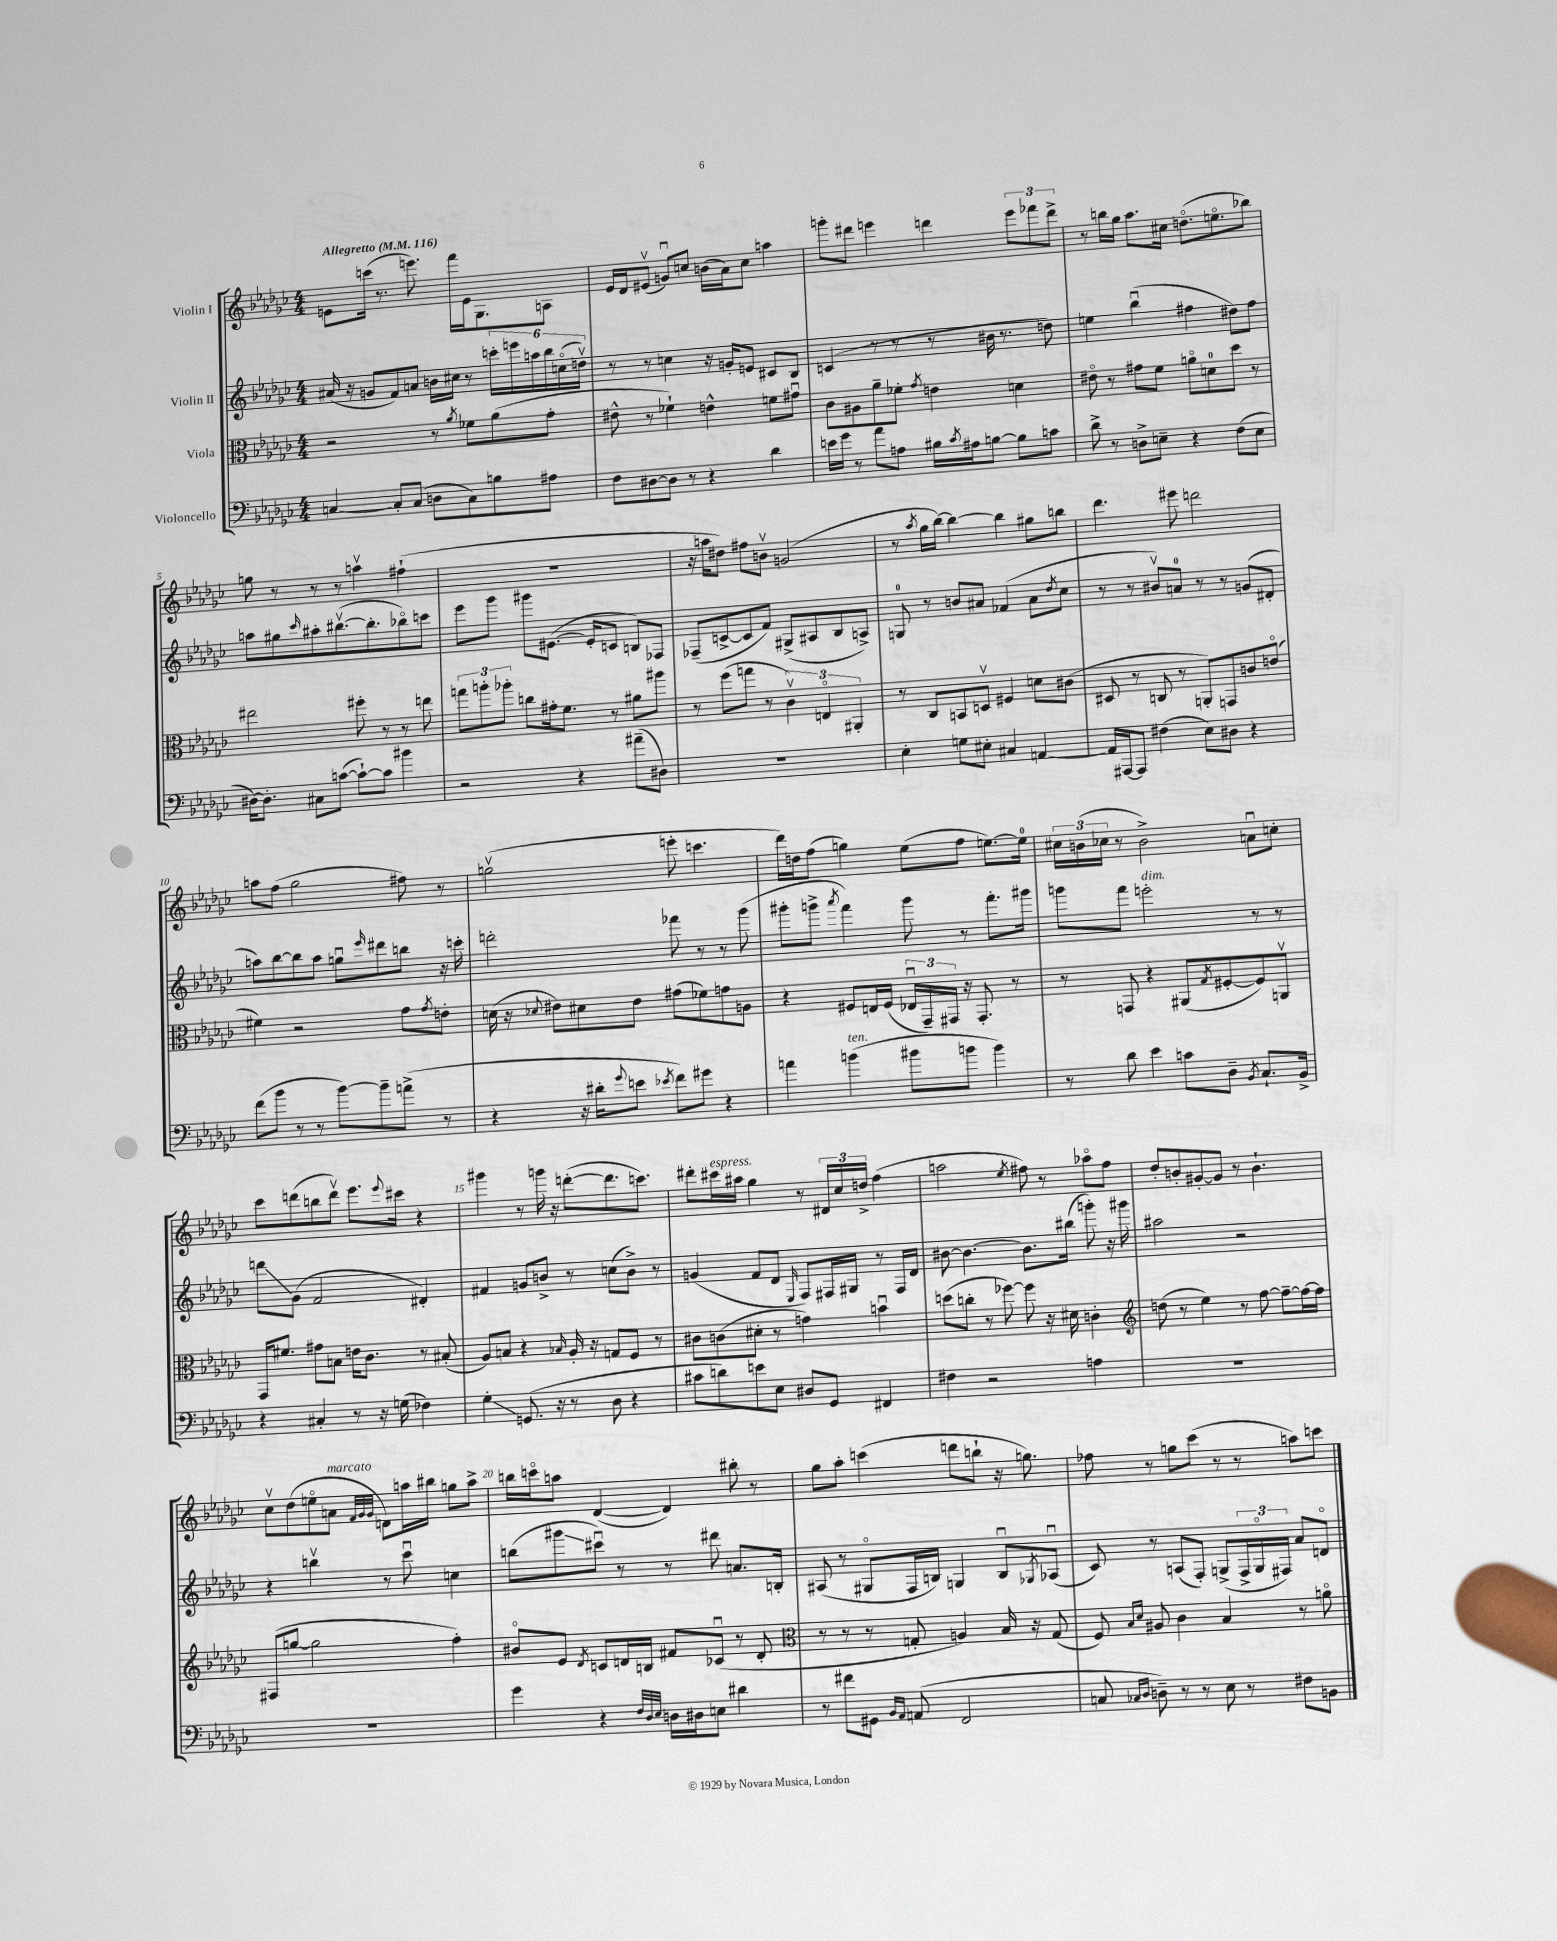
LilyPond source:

<<
\new StaffGroup <<
\new Staff = "s0" \with { instrumentName = "Violin I" } {
    \clef treble \key ges \major \numericTimeSignature \time 4/4 \tempo "Allegretto" 4 = 116
    e'8 c'''16( r8. e'''8.) f'''16 e'16 ges8. a8 |
    ees'16 des'16 eis'8\upbow( g'8\downbow) c''8 b'16( aes'16) c''8 a''4 |
    g'''8-. dis'''8 e'''4 d'''4 \tuplet 3/2 { e'''8 fes'''8 d'''8-> } |
    r8 b''16 ges''16 aes''8. cis''16 d''8.\flageolet( e''8.\flageolet bes''8) |
    g''8 r8 r8 r8 a''4\upbow fis''4-!( |
    R1 |
    r16 a''16 dis''8) fis''8 b'8\upbow g'2( |
    r8 \acciaccatura { aes''8 } ges''16 bes''16~) bes''4~ bes''4 gis''8 b''8 |
    des'''4. eis'''8 d'''2 |
    a''8 f''8( ges''2 fis''8) r8 |
    g''2\upbow( e'''8-. c'''4. |
    des'''16) d''16 f''8( g''4) ees''8( f''8 e''8.~) e''16-0 |
    \tuplet 3/2 { cis''16 b'16( ces''16 } r8 b'2->) a'8\downbow c''8-. |
    ces'''8 d'''8( b''8 d'''8\upbow) ees'''8. \appoggiatura { ees'''8 } cis'''16 r4 |
    gis'''4 r8 g'''16 r16 d'''8~-.( d'''8. c'''8.) |
    dis'''8-. cis'''16^\markup { \italic "espress." } ais''16 ges''4 r8 \tuplet 3/2 { dis'16 ces''16 d''16-> } f''4( |
    a''2 \acciaccatura { ees''8 } fis''8) r8 aes''8\flageolet fis''8 |
    des''8-. b'8-. gis'8~-. gis'8 r8 b'4.-! |
    ces''8\upbow des''8( e''8\flageolet a'8^\markup { \italic "marcato" } \grace { f'32 ges'32 ges'32 } d'8) a''16 bis''16 g''8 a''8-> |
    b''16 c'''16\flageolet a''8 des'4~( des'4) bis''8-. r8 |
    ges''8 aes''8-. c'''4( d'''8 b''8-! r16 g''8.) |
    fes''8 r8 g''8 ces'''8( r8 r8 a''8) c'''8 \bar "|." |
}
\new Staff = "s1" \with { instrumentName = "Violin II" } {
    \clef treble \key ges \major \numericTimeSignature \time 4/4
    ais'16( r16 g'8 f'8) a'8 b'16 cis''16 r8 \tuplet 6/4 { c'''16-. e'''16 a''16 bes''16 c''16\flageolet( d''16\upbow) } |
    r8 r8 c''4 r16 g'16-. e'8 cis'8 bes8 |
    c'4( r8 r8 r8 bis'16 r8. d''8) |
    e''4 bes''4\downbow( fis''4 dis''8) fis''8 |
    a''8 gis''8 \grace { ces'''16 } ais''8-. bis''8.~\upbow( bis''8.-. bes''8\flageolet) c'''8 |
    ees'''8 ges'''8 gis'''8 eis'8.~( eis'16-. c'8 b8) fes8 |
    fes8--( c'8~-> c'8 f'8) gis8->( ais8 bes8 a8->) |
    g8-0 r8 b'8 ais'8 fes'4( ais'8 \acciaccatura { des''8 } ces''8 |
    r8 r8 bis'8\upbow) a'8-0 r8 r8 g'8( dis'8-. |
    a''8) bes''8~ bes''8 a''8 g''8\downbow \grace { ees'''16 } dis'''8 b''8 r16 c'''16-. |
    d'''2-. fes'''8 r8 r8 ges'''8( |
    gis'''8-. g'''8-> \acciaccatura { aes'''8 } f'''4) g'''8 r8 f'''8.-. gis'''16 |
    g'''8 f'''8 e'''2-.^\markup { \italic "dim." } r8 r8 |
    d'''8\glissando ges'8( f'2 dis'4-.) |
    fis'4 g'8 b'8-> r8 c''8( b'8->) r8 |
    g'4( f'8 des'8 \grace { ees16 } f8) fis16 gis16 r8 fis16 des'16 |
    bis'8~ bis'4.~ bis'8. bis''16( g'''8-.) r16 gis'''16 |
    ais''2 r2 |
    r4 b''4\upbow r8 ces'''8\downbow c''4 |
    b''8( gis'''8\glissando cis'''8\downbow) r8 r8 dis'''8 a'8. b16-. |
    ais8( r8 gis8\flageolet f16 b16) g4 b8\downbow \acciaccatura { ges8 } aes8\downbow( |
    ces'8) r8 a8( f8-.) g8->( \tuplet 3/2 { f16-> g16\flageolet fis16) } aes'8 d'8\flageolet \bar "|." |
}
\new Staff = "s2" \with { instrumentName = "Viola" } {
    \clef alto \key ges \major \numericTimeSignature \time 4/4
    r2 r8 \acciaccatura { aes'8 } fes'8 aes'8( ges'8-. |
    eis'8-^ r8 fes'4-!) e'4-^ f'8 gis'8\downbow |
    ces'8 ais8 aes'8-- fes'8-. \acciaccatura { ges'8 } e'4 d'4 |
    eis'8\flageolet r8 gis'8 f'8 a'8\flageolet d'8-0 des''8 r8 |
    eis''2 fis''8-. r8 r8 e''8 |
    \tuplet 3/2 { g''8 a''8-. aes''8-. } c''8 gis'16-. f'8. r8 ais'8 ais''8 |
    r8 f''8( g''8 r8 \tuplet 3/2 { ces'4\upbow) e4\flageolet ais,4-. } |
    r8 ces8 b,8 d8\upbow fis4 d'8 cis'8( |
    dis8 r8 c8 r8 a,8-.) g,8 c'8 e'8\flageolet( |
    fis'4) r2 ges'8 \acciaccatura { ges'8 } e'8-. |
    d'16( r16 \appoggiatura { des'8 } eis'8) dis'8 eis'8 gis'8( fes'8) g'8 a8 |
    r4 fis8 e16 fis16( \tuplet 3/2 { ees16\downbow ges,16--) gis,16 } r16 gis,8.-. r8 |
    r8 g,8 r4 ais,8( \acciaccatura { ges8 } fis8~-. fis8) a,8\upbow |
    ges,16 fis'8. gis'8 b8 e'16 ces'8. r8 bis8-.( |
    aes8) b8 r4 \grace { bes16 } aes16-. r16 g8 f8 r8 |
    cis'8 c'8( dis'8-. r8 g'4) b'4\downbow |
    d''8( c''8-. r8 fes''8~) fes''8 r16 dis'16 c'4-. |
    \clef treble d''8( r8 ees''4) r8 f''8~ f''8~-- f''16~ f''16 |
    fis8( g''8~ g''2 f''4-.) |
    bis'8\flageolet ees'8 \acciaccatura { des'8 } c'8 d'16 b16 fis'8 ces'8\downbow( r8 d'8-. |
    \clef alto r8 r8 r8 g8-. a4) bes16 r16 g8( |
    f8) \grace { bes16 des'16 } ais8 ces'4 bes4 r8 a'8\flageolet \bar "|." |
}
\new Staff = "s3" \with { instrumentName = "Violoncello" } {
    \clef bass \key ges \major \numericTimeSignature \time 4/4
    c4~ c8-. c8( d8 c8) b8 ais8 |
    f8 dis8~ dis8 r8 r4 des'4 |
    e'16 ges'16 r8 aes'8 a8 bis16 \acciaccatura { ces'8 } ais16 b8~ b8 c'8 |
    des'8-> r8 d8-> e8-- r4 f8( e8 |
    dis16~) dis8.-. cis8 c'8~( c'8~-!) c'8 bis'4 |
    r2 r4 ais'8--( dis8) |
    R1 |
    ees4-. g8 eis8-. cis4 a,4~ |
    a,16 ais,,16~ ais,,8 fis4( ees8) dis8 r4 |
    f'8( bes'8 r8 r8 bes'8~) bes'8-- a'8->( r8 |
    r4 r16 dis'16-. \appoggiatura { ges'8 } e'8 \acciaccatura { ees'8 } f'8) gis'8 r4 |
    a'4 b'4^\markup { \italic "ten." }( bis'8 b'8 b'4) |
    r8 des'8 ees'4 c'8 des8-- \acciaccatura { bes,8 } ces8.-! bes,16-> |
    r4 cis4-. r8 r16 g16( fes4) |
    ges4-.\glissando g,8.( r16 r8 des8 r4 |
    cis'8 d'8) e'8 ees8 dis8 ges,8 fis,4 |
    fis4 r2 a4 |
    R1 |
    R1 |
    ges'4 r4 \grace { f32 des32 ees32 } d16 dis16 e8 dis'4 |
    r8 fis'8 gis,8 \grace { bes,16 aes,16 } a,8( f,2 |
    c8 \grace { ces16 des16 } d8--) r8 r8 ees8 r8 fis8 b,8 \bar "|." |
}
>>
>>
\layout { \context { \Score \override BarNumber.break-visibility = ##(#f #t #t) barNumberVisibility = #(every-nth-bar-number-visible 5) } }
